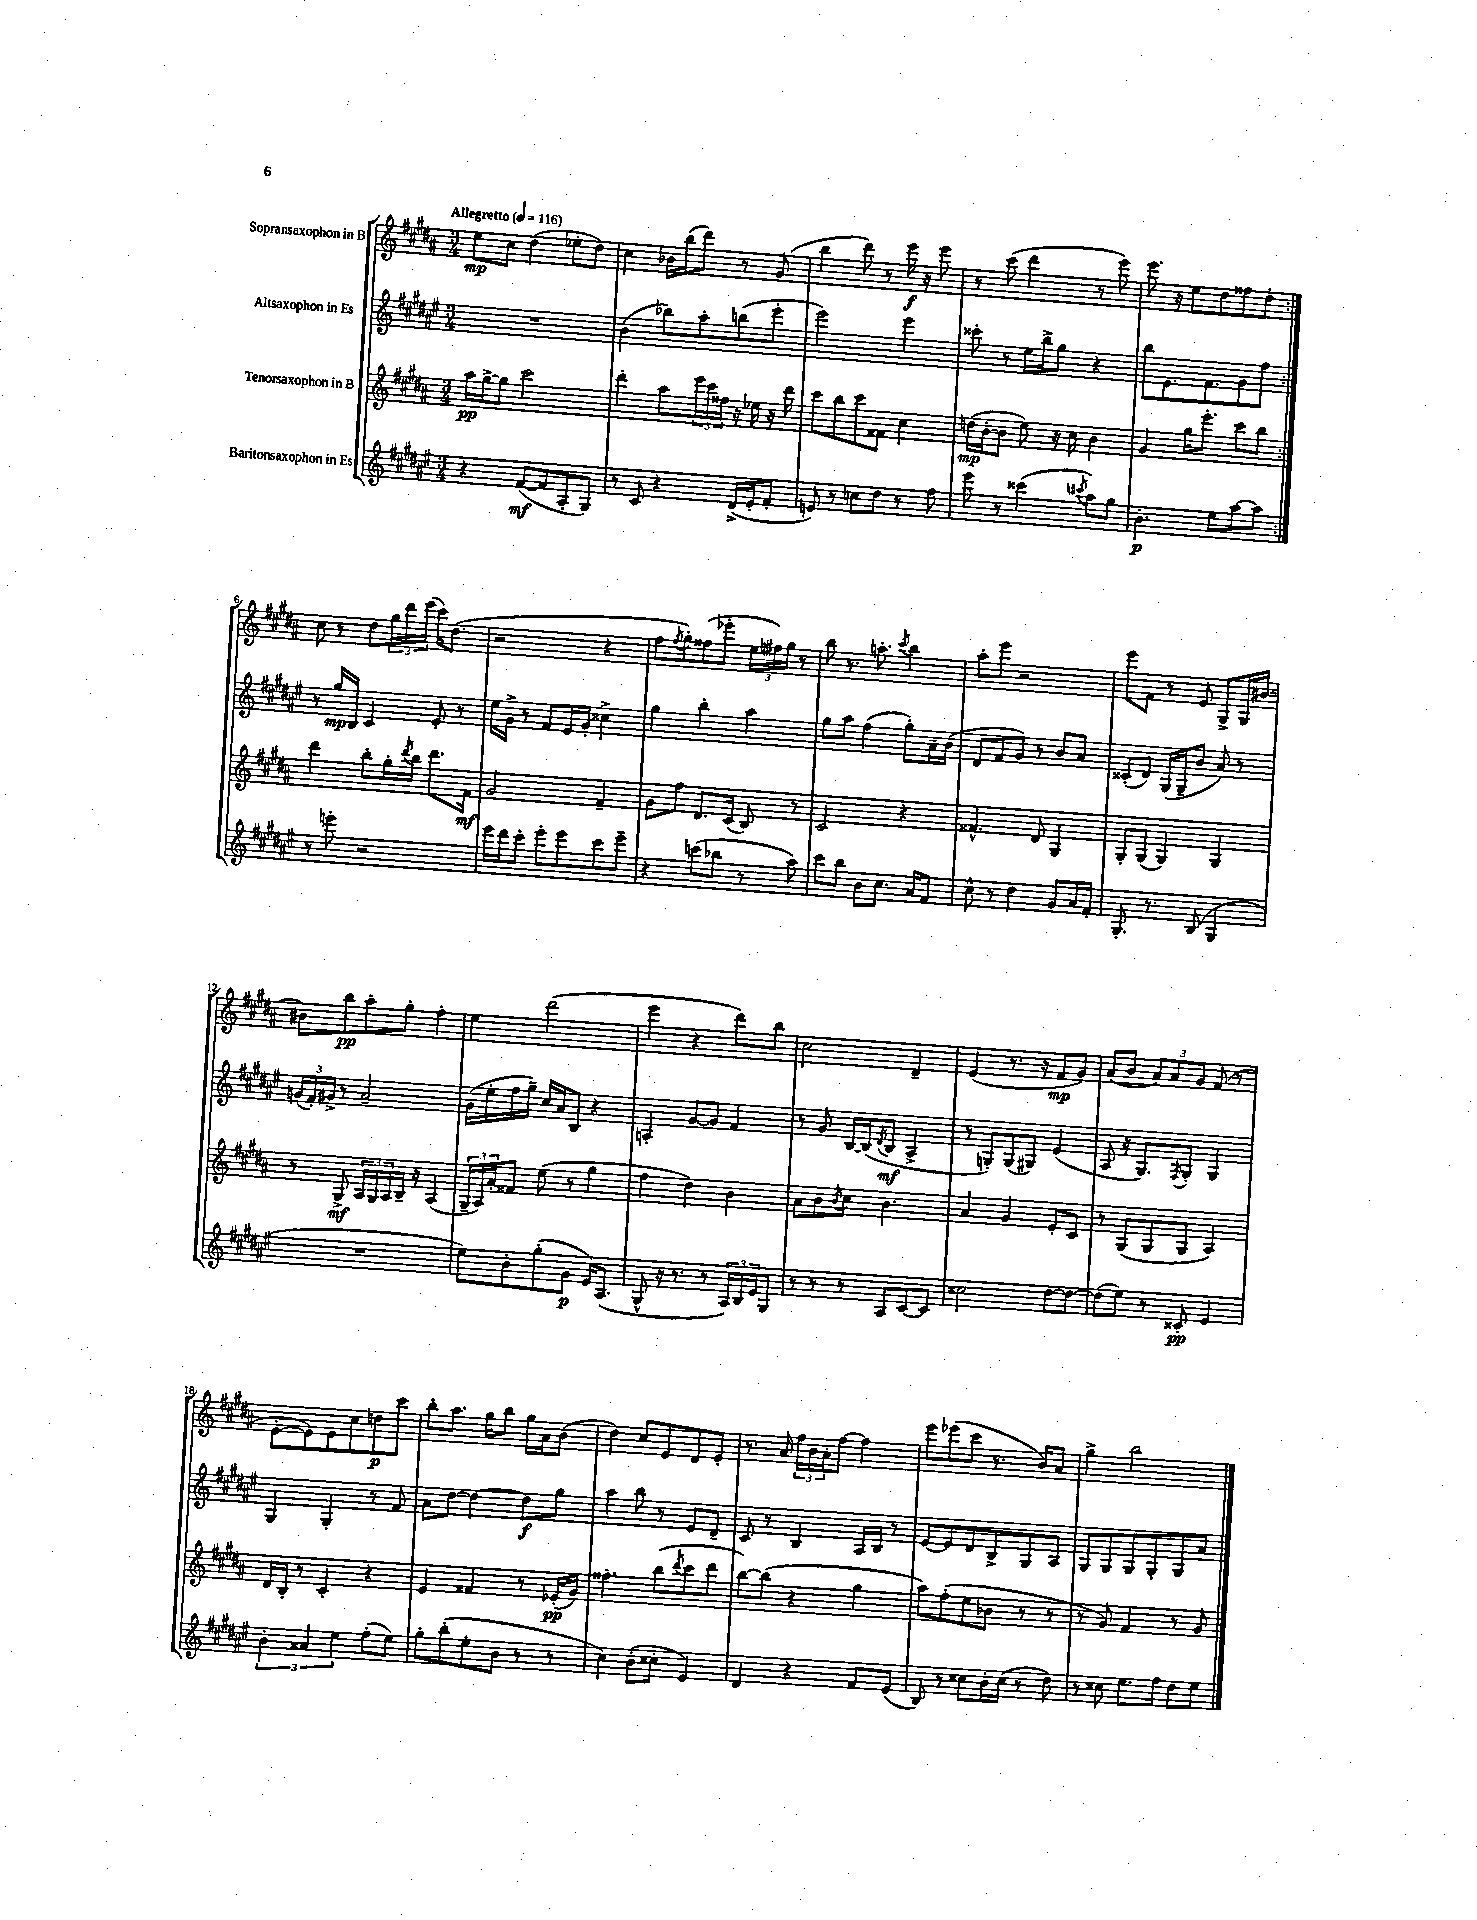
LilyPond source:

<<
\new StaffGroup <<
\new Staff = "s0" \with { instrumentName = "Sopransaxophon in B" } {
    \clef treble \key b \major \numericTimeSignature \time 3/4 \tempo "Allegretto" 4 = 116
    \repeat volta 2 { e''8\mp cis''8 dis''4( ees''8-. dis''8) |
    cis''4 bes'16 b''16( dis'''8) r8 gis'8( |
    b''4 dis'''8) r8 e'''16\f r16 e'''8 |
    r8 cis'''8( dis'''4 r8 e'''8) |
    e'''8. r16 e''8 dis''8 fisis''8 dis''8-. | }
    cis''8 r8 dis''8 \tuplet 3/2 { gis''16 dis'''16 e'''16( } cis'''16) dis''8.( |
    r2 r4 |
    fis''8 \acciaccatura { fis''8 } gis''8-.) fisis''8( ees'''8-. \tuplet 3/2 { e''16 fis''16) gis''16 } r8 |
    b''8 r8. a''8.-. \acciaccatura { cis'''8 } b''4 |
    ais''8-. e'''8 r2 |
    e'''8 fis'8 r8 e'8 gis8-> gis16 bis'16~ |
    bis'8 b''8\pp ais''8-. gis''8-. fis''4-. |
    e''4 dis'''2( |
    e'''4 r4 dis'''8) b''8 |
    cis''2 dis'4-- |
    e'4( r8. r16 fis'8\mp gis'8) |
    ais'8( b'8 \tuplet 3/2 { ais'8) ais'8 gis'8 } fis'8( r8 |
    e'8~-. e'8) e'8 cis''8 d''8\p cis'''8 |
    b''8-. ais''8. gis''16 b''8 gis''16 ais'16 b'8( |
    dis''4) cis''8 e'8 dis'8 e'8-. |
    r8. ais'16 \tuplet 3/2 { fis''16 b'16 ais'16-. } fis''8~ fis''4 |
    e'''8 ees'''8( cis'''8 r8. b'16) ais'8 |
    gis''4-> b''2 \bar "|." |
}
\new Staff = "s1" \with { instrumentName = "Altsaxophon in Es" } {
    \clef treble \key fis \major \numericTimeSignature \time 3/4
    \repeat volta 2 { R2. |
    b'4( bes''8) ais''8-. b''8( eis'''8-. |
    eis'''2) eis'''4 |
    cisis'''8-. r8 eis''16 b''16-> gis''8 r4 |
    b''8 eis'8. fis'8. gis'8 fis''8 | }
    r8 gis''16\mp b16 cis'4 eis'8-. r8 |
    eis''16 gis'16-> r8 fis'8 eis'16 gis'16-. cisis''4-> |
    gis''4 b''4-. ais''4 |
    gis''8 ais''8 fis''4( gis''8-.) ais'16-- b'16( |
    dis'8 fis'8 gis'8) r8 b'8 ais'8 |
    cisis'8-.( dis'8) gis16( gis16-- b'8 ais'8) r8 |
    \tuplet 3/2 { g'16( fis'16-.) gis'16-> } r8 ais'2-- |
    gis'16( eis''16-. fis''16 gis''16--) cis''16 ais'16 b8 r4 |
    a4-. gis'8~ gis'8 fis'4 |
    r8 gis'8 b16~ b16( \acciaccatura { dis'8 } b8\mf ais4-> |
    r8 g8-.) g8( gis8) eis'4( |
    ais8 r16 gis8.) \acciaccatura { fis8 } gis8-. gis4 |
    gis4 gis4-. r8 fis'8 |
    ais'8 dis''8~ dis''4~ dis''8\f gis''8 |
    ais''4 b''8 r8 eis'8 dis'8-- |
    cis'8 r8 b4 ais16 b16 r8 |
    eis'8~ eis'8 dis'8 b8-> gis8 ais8 |
    gis8 gis8 gis8 gis8-. gis8 ais'8 \bar "|." |
}
\new Staff = "s2" \with { instrumentName = "Tenorsaxophon in B" } {
    \clef treble \key b \major \numericTimeSignature \time 3/4
    \repeat volta 2 { ais''16\pp gis''16~-> gis''8 cis'''2 |
    dis'''4-. ais''8 \tuplet 3/2 { e'''16 cis'''16 fisis''16 } r16 ees''16 r16 dis'''16 |
    cis'''8 b''8 cis'''8 fisis'8 cis''4 |
    d''16\mp( b'16~-. b'8 e''8) r16 cis''16 b'4 |
    gis'4 gis''16 e'''8.-. cis'''8 b''8 | }
    dis'''4 b''8-. gis''16-. \acciaccatura { dis'''8 } b''16 dis'''8. fis'16\mf |
    gis'2 fis'4-- |
    gis'8 fis''8 dis'8. cis'16( b8) r8 |
    cis'2 r4 |
    fisis'4.-^ dis'8 gis4 |
    gis8-. gis8( gis4) gis4 |
    r8 gis8->\mf \tuplet 3/2 { ais16 gis16 ais16 } b16-- r16 ais4( |
    \tuplet 3/2 { gis16-- ais16) ais'16-. } fisis'8 e''8( r8 gis''4 |
    fis''4 dis''4) b'4 |
    ais'8 b'8 \acciaccatura { b'8 } cis''8 b'4. |
    ais'4 gis'4 e'8-. cis'8 |
    r8 gis8( gis8 gis8 ais4) |
    dis'16 b16-. r8 cis'4-. r4 |
    e'4 fisis'4 r8 ees'16-.\pp( gis'16) |
    fisis''4.-. b''8( \acciaccatura { dis'''8 } cis'''8 dis'''8 |
    b''8~) b''8( r4 gis''4 |
    ais''8) fis''8-.( e''8 bes'8 r8 r8 |
    r8 gis'8) fis'4 r8 gis'8 \bar "|." |
}
\new Staff = "s3" \with { instrumentName = "Baritonsaxophon in Es" } {
    \clef treble \key fis \major \numericTimeSignature \time 3/4
    \repeat volta 2 { r4 fis'8~\mf( fis'8 ais8-. gis8) |
    r8 cis'8 r4 dis'16->( eis'16-. fis'8-. |
    e'8) r8 c''8 dis''8 r8 fis''8 |
    eis'''8 r8 cisis'''4( \acciaccatura { cis'''8 } ais''8) gis''8 |
    b'4.-.\p eis''8 ais''8~ ais''8 | }
    r8 e'''8-. r2 |
    eis'''16 dis'''16 cis'''8-. eis'''8-. eis'''8 cis'''8 eis'''8-- |
    r4 c'''8( bes''8 r8 ais''8) |
    cis'''8 b''8 b'8 cis''8. ais'16 fis'8 |
    cis''8-^ r8 dis''4 gis'8 ais'16 fis'16-. |
    gis8.-. r8. b8( gis4 |
    R2. |
    eis''8) b'8-. gis''8-.( gis'8\p eis'16) ais8.( |
    gis8-^ r16 r8. r8 \tuplet 3/2 { ais16) b16 eis'16 } gis8 |
    r8 r8 r8 ais8 cis'8~ cis'8 |
    cisis''2 dis''8~ dis''8~ |
    dis''8( eis''8) r8 cisis'8-.\pp eis'4 |
    \tuplet 3/2 { b'4-. aisis'4 eis''4 } fis''8-.( eis''8) |
    gis''8-. b''8-.( eis''8-. b'8 r8 r8 |
    cis''4) b'8-.( cisis''8-. eis'4) |
    dis'4 r4 fis'8 eis'8( |
    b8) r8 cisis''8 b'16-. cisis''16( r8 dis''8) |
    r8 cisis''8 eis''8. fis''16 dis''8 eis''8 \bar "|." |
}
>>
>>
